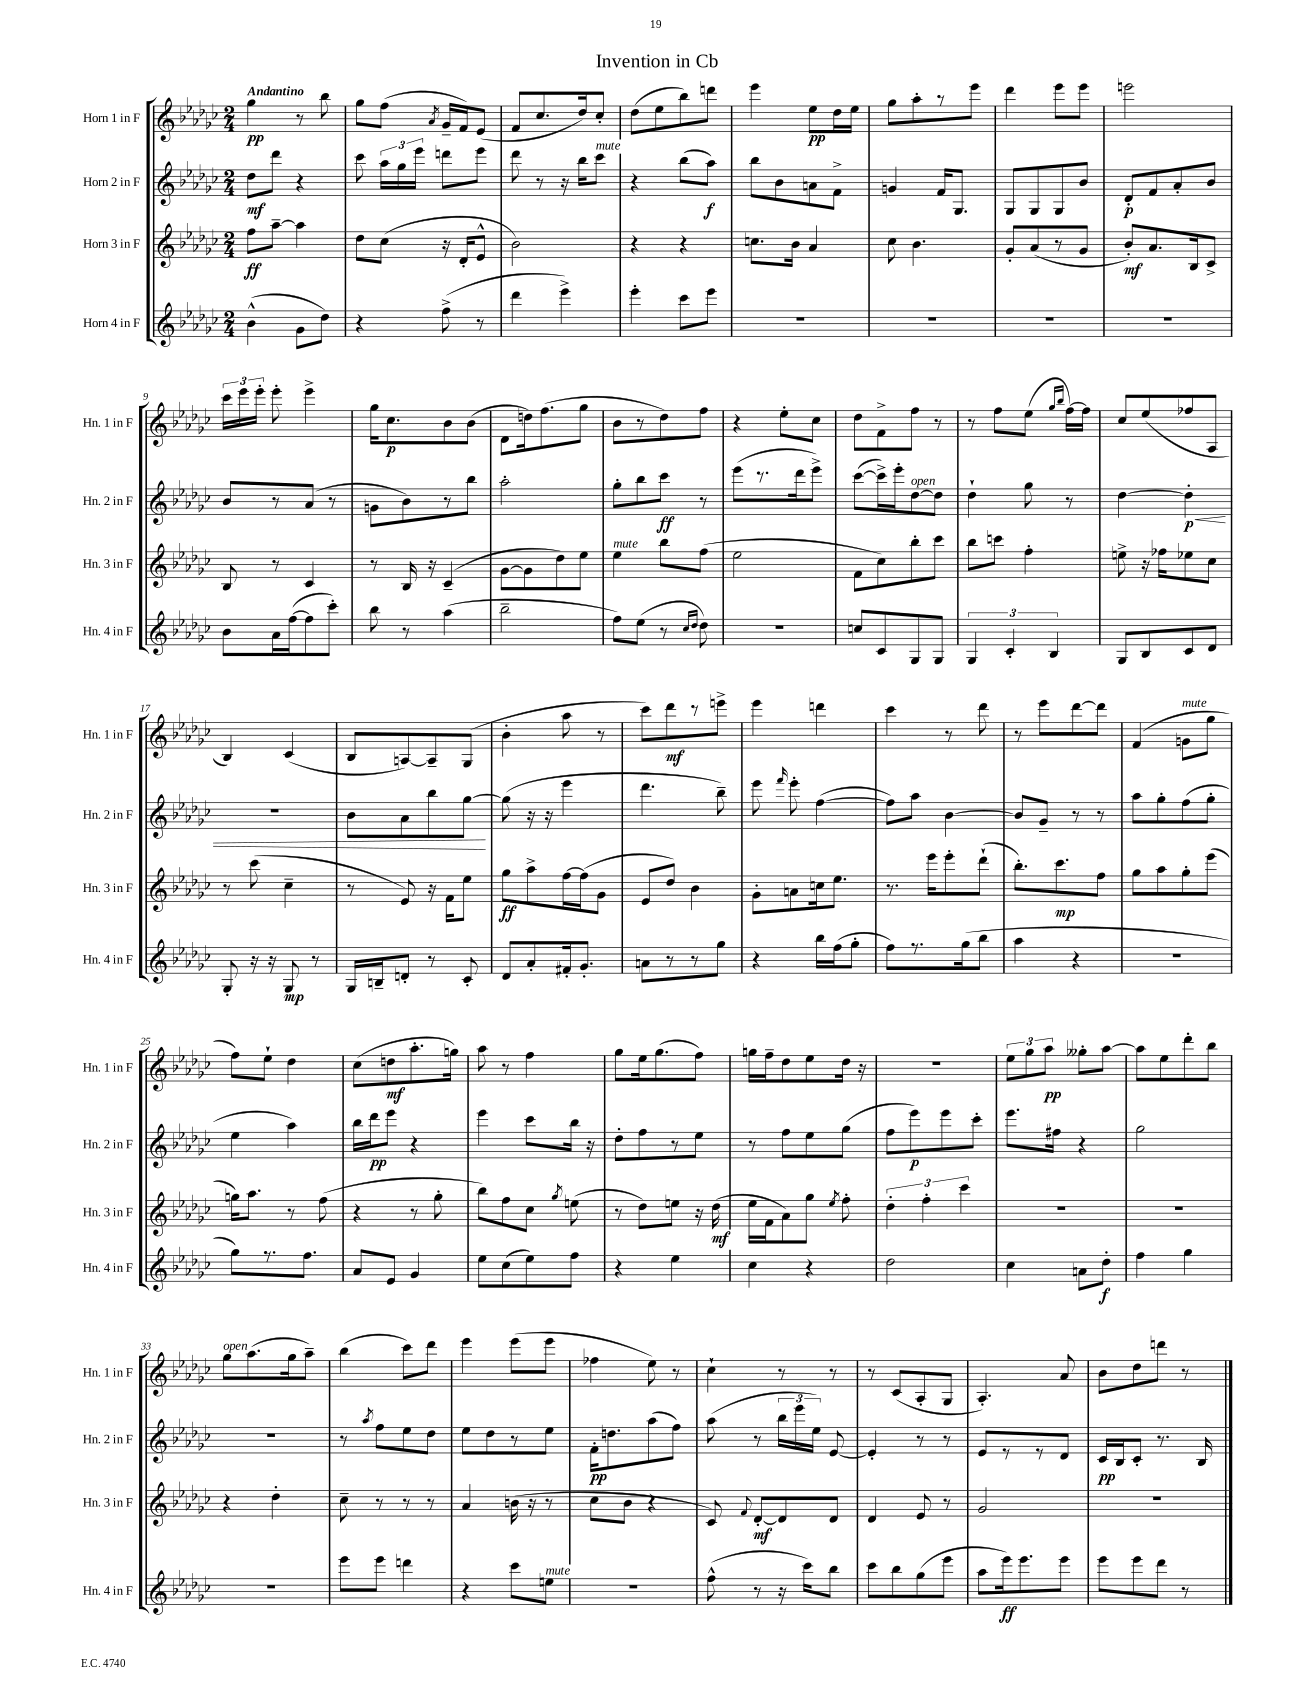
\header { title = "Invention in Cb" }
<<
\new StaffGroup <<
\new Staff = "s0" \with { instrumentName = "Horn 1 in F" shortInstrumentName = "Hn. 1 in F" } {
    \clef treble \key ges \major \numericTimeSignature \time 2/4 \tempo "Andantino"
    \autoBeamOff ges''4\pp r8 bes''8 |
    ges''8[ f''8]( \acciaccatura { aes'8 } ges'16[-- f'16) ees'8]( |
    f'8[ ces''8. des''16) ces''8]-. |
    des''8[( ees''8 bes''8) d'''8] |
    ees'''4 ees''8[\pp des''16 ees''16] |
    ges''8[ aes''8-. r8 ees'''8] |
    des'''4 ees'''8[ ees'''8] |
    e'''2 |
    \tuplet 3/2 { ces'''16[ ees'''16 ees'''16]-. } ees'''8-. ees'''4-> |
    ges''16[ ces''8.\p bes'8 bes'8]( |
    des'8[ d''16) f''8.( ges''8] |
    bes'8[ r8 des''8) f''8] |
    r4 ees''8[-. ces''8] |
    des''8[ f'8-> f''8] r8 |
    r8 f''8[ ees''8]( \grace { ges''16[ bes''16] } f''16[~) f''16] |
    ces''8[ ees''8( fes''8 aes8] |
    bes4) ces'4( |
    bes8[ a8~) a8-- ges8]( |
    bes'4-. aes''8 r8 |
    ces'''8[) des'''8\mf r8 e'''8]-> |
    ees'''4 d'''4 |
    ces'''4 r8 des'''8 |
    r8 ees'''8[ des'''8~ des'''8] |
    f'4( g'8[^\markup { \italic "mute" } ges''8] |
    f''8[) ees''8]-! des''4 |
    ces''8[( d''8\mf aes''8.-. g''16]) |
    aes''8 r8 f''4 |
    ges''8[ ees''16 ges''8.( f''8]) |
    g''16[ f''16-- des''8 ees''8 des''16] r16 |
    R2 |
    \tuplet 3/2 { ees''8[ ges''8 aes''8]\pp } geses''8[-. aes''8]~ |
    aes''8[ ees''8 des'''8-. bes''8] |
    ges''8[^\markup { \italic "open" } aes''8.( ges''16 aes''8]--) |
    bes''4( ces'''8[) des'''8] |
    ees'''4 ees'''8[( ees'''8] |
    fes''4 ees''8) r8 |
    ces''4-! r8 r8 |
    r8 ces'8[( aes8-. ges8] |
    aes4.-.) aes'8 |
    bes'8[ des''8 d'''8] r8 \bar "|." |
}
\new Staff = "s1" \with { instrumentName = "Horn 2 in F" shortInstrumentName = "Hn. 2 in F" } {
    \clef treble \key ges \major \numericTimeSignature \time 2/4
    \autoBeamOff des''8[\mf des'''8] r4 |
    ces'''8 \tuplet 3/2 { aes''16[ ges''16 ees'''16] } d'''8[ ees'''8] |
    des'''8 r8 r16 bes''16[ ces'''8]^\markup { \italic "mute" } |
    r4 bes''8[( aes''8]\f) |
    bes''8[ bes'8 a'8 f'8]-> |
    g'4 f'16[ ges8.] |
    ges8[ ges8 ges8 bes'8] |
    des'8[-.\p f'8 aes'8-. bes'8] |
    bes'8[ r8 aes'8]( r8 |
    g'8[ bes'8) r8 bes''8] |
    aes''2-. |
    ges''8[-. bes''8 ces'''8]\ff r8 |
    ees'''8[( r8. des'''16 ees'''8]->) |
    ces'''8[~( ces'''16->) ees'''16-. des''8~^\markup { \italic "open" } des''8] |
    des''4-! ges''8 r8 |
    des''4~ des''4-.\p\< |
    r2 |
    bes'8[ aes'8 bes''8 ges''8]~\! |
    ges''8( r16 r16 ees'''4 |
    des'''4. bes''8--) |
    ees'''8 \grace { f'''16 } ees'''8-. f''4~( |
    f''8[) aes''8] bes'4~ |
    bes'8[ ges'8]-- r8 r8 |
    aes''8[ ges''8-. f''8( ges''8]-. |
    ees''4 aes''4) |
    bes''16[ des'''16\pp ees'''8] r4 |
    ees'''4 ces'''8[ bes''16] r16 |
    des''8[-. f''8 r8 ees''8] |
    r8 f''8[ ees''8 ges''8]( |
    f''8[ ees'''8\p) ees'''8 ces'''8]-. |
    ees'''8.[ fis''16] r4 |
    ges''2 |
    r2 |
    r8 \acciaccatura { aes''8 } f''8[ ees''8 des''8] |
    ees''8[ des''8 r8 ees''8] |
    f'16[-.\pp d''8. aes''8( f''8]) |
    aes''8( r8 \tuplet 3/2 { bes''16[ ees'''16 ees''16]) } ees'8~ |
    ees'4-. r8 r8 |
    ees'8[ r8 r8 des'8] |
    ces'16[\pp bes16 ces'8]-. r8. bes16 \bar "|." |
}
\new Staff = "s2" \with { instrumentName = "Horn 3 in F" shortInstrumentName = "Hn. 3 in F" } {
    \clef treble \key ges \major \numericTimeSignature \time 2/4
    \autoBeamOff f''8[\ff aes''8]~-- aes''4 |
    des''8[ ces''8]( r16 des'16[-. ees'8]-^ |
    bes'2) |
    r4 r4 |
    c''8.[ bes'16] aes'4 |
    ces''8 bes'4. |
    ges'8[-. aes'8( r8 ges'8] |
    bes'8[-.\mf) aes'8. bes16 ces'8]-> |
    bes8 r8 ces'4 |
    r8 bes16 r16 ces'4--( |
    ges'8[~ ges'8 des''8) ees''8] |
    ees''4^\markup { \italic "mute" } bes''8[ f''8]( |
    ees''2 |
    f'8[ ces''8) bes''8-. ces'''8] |
    bes''8[ c'''8] f''4-. |
    e''8-> r16 fes''16[ ees''8 ces''8] |
    r8 ces'''8( ces''4-- |
    r8 ees'8) r16 f'16[ ees''8] |
    ges''8[\ff aes''8-> f''16~ f''16( ges'8] |
    ees'8[ des''8]) bes'4 |
    ges'8[-. a'8 c''16 ees''8.] |
    r8. ees'''16[ ees'''8-. des'''8]-!( |
    bes''8.[-.) ces'''8.\mp f''8] |
    ges''8[ aes''8 ges''8-. ees'''8]( |
    g''16[) aes''8.] r8 f''8( |
    r4 r8 ges''8-. |
    bes''8[) f''8 ces''8] \acciaccatura { ges''8 } e''8( |
    r8 des''8[) e''8] r16 des''16\mf( |
    ees''16[ f'16 aes'8) ges''8] \acciaccatura { ees''8 } f''8-. |
    \tuplet 3/2 { des''4-. f''4-. ces'''4 } |
    R2 |
    R2 |
    r4 des''4-. |
    ces''8-- r8 r8 r8 |
    aes'4 b'16( r16 r8 |
    ces''8[ bes'8] r4 |
    ces'8) \appoggiatura { f'8 } des'8[~-.\mf des'8 des'8] |
    des'4 ees'8 r8 |
    ges'2 |
    R2 \bar "|." |
}
\new Staff = "s3" \with { instrumentName = "Horn 4 in F" shortInstrumentName = "Hn. 4 in F" } {
    \clef treble \key ges \major \numericTimeSignature \time 2/4
    \autoBeamOff bes'4-^( ges'8[ des''8]) |
    r4 f''8->( r8 |
    des'''4 ees'''4->) |
    ees'''4-. ces'''8[ ees'''8] |
    R2 |
    R2 |
    R2 |
    R2 |
    bes'8[ aes'16 f''16~( f''8 ces'''8]-.) |
    bes''8 r8 aes''4( |
    bes''2-- |
    f''8[) ees''8]( r8 \grace { ces''16[ des''16] } des''8) |
    r2 |
    c''8[ ces'8 ges8 ges8] |
    \tuplet 3/2 { ges4 ces'4-. bes4 } |
    ges8[ bes8 ces'8 des'8] |
    ges8-. r16 r16 ges8\mp r8 |
    ges16[ b16-- d'8]-. r8 ces'8-. |
    des'8[ aes'8-. fis'16-. ges'8.]-. |
    a'8[ r8 r8 ges''8] |
    r4 bes''16[ f''16( ges''8]-. |
    f''8[) r8. ges''16( bes''8] |
    aes''4 r4 |
    r2 |
    ges''8[) r8. f''8.] |
    aes'8[ ees'8] ges'4 |
    ees''8[ ces''8( ees''8) f''8] |
    r4 ees''4 |
    ces''4 r4 |
    des''2 |
    ces''4 a'8[ des''8]-.\f |
    f''4 ges''4 |
    R2 |
    ees'''8[ ees'''8] d'''4 |
    r4 ces'''8[ e''8]^\markup { \italic "mute" } |
    r2 |
    f''8-^( r8 r16 ces'''16[) bes''8] |
    ces'''8[ bes''8 ges''8( ees'''8] |
    aes''8[ ees'''16\ff) ees'''8. ees'''8] |
    ees'''8[ ees'''8 des'''8] r8 \bar "|." |
}
>>
>>
